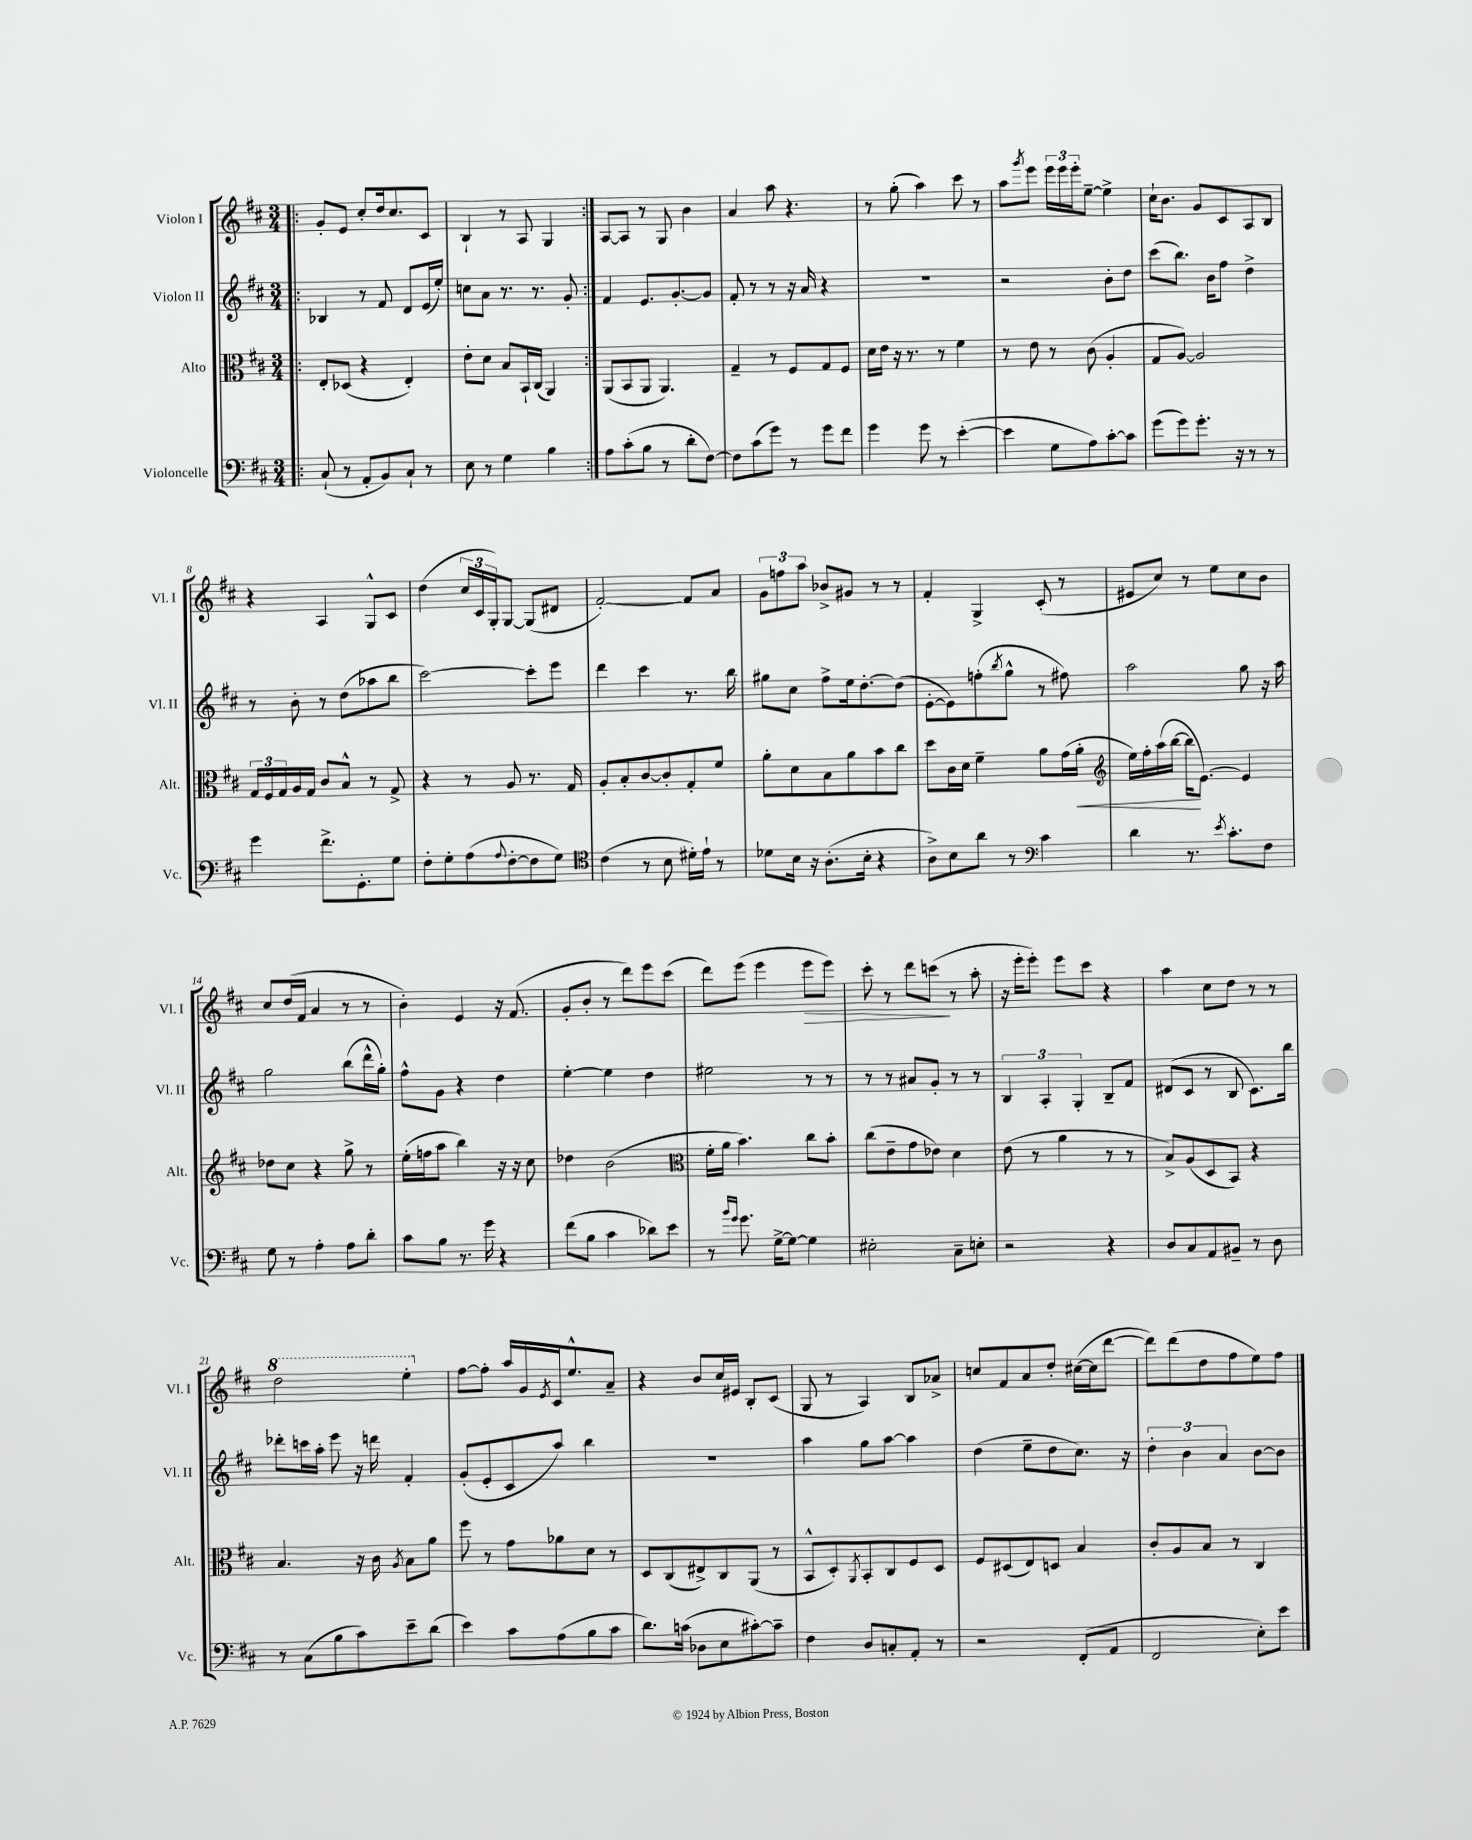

**kern	**kern	**kern	**kern
*staff4	*staff3	*staff2	*staff1
*clefF4	*clefC3	*clefG2	*clefG2
*k[f#c#]	*k[f#c#]	*k[f#c#]	*k[f#c#]
*M3/4	*M3/4	*M3/4	*M3/4
=!|:	=!|:	=!|:	=!|:
(8C#`	8E'	4B-	8g'
8r	(8D-	.	8e
8AA'	4r	8r	8cc#'
8BB)	.	8f#	16dd
.	.	.	8.cc#
8C#`	4E')	8d	.
8r	.	(16e	8c#
.	.	16ee')	.
=	=	=	=
8E	8e'	8cc	4B`
8r	8d	8a	.
4G	8B	8.r	8r
.	16BB`	.	8A
.	(16C#	8.r	.
4B	4AA)	.	4G
.	.	8g'	.
=:|!	=:|!	=:|!	=:|!
8A	(8AA	4f#	[8A
(8c#'	8BB	.	8A]
8B	8AA	8.e	8r
8r	4.AA)	.	8G
.	.	[8.g'	.
8d'	.	.	4b
[8F#)	.	8g]	.
=	=	=	=
8F#]	4G~	8f#'	4a
(8c#	.	8r	.
8g)	8r	8r	8aa
8r	8F#	16r	4.r
.	.	16a	.
8g	8G	4r	.
8f#	8F#	.	.
=	=	=	=
4g	16d	2.r	8r
.	16e	.	.
.	16r	.	(8gg'
.	8.r	.	.
8g	.	.	4aa)
8r	8r	.	.
([4e'	4f#	.	8ccc#
.	.	.	8r
=	=	=	=
4e]	8r	2r	8aa
.	.	.	8qggg
.	8e	.	8eee
8G	8r	.	24eee
.	.	.	24eee
.	.	.	24eee'
8A)	(8c#	.	[8ee~
[8c#'	4A'	8b'	4ee^]
8c#]	.	8dd	.
=	=	=	=
(8g	8G	(8ccc#	16cc#`
.	.	.	8.b
8g)	[8A)	8.bb)	.
8.g'	2A]	.	8g
.	.	16b	.
.	.	8ff#	8c#
16r	.	.	.
8r	.	4dd^	8A
8r	.	.	8B
=	=	=	=
4g	24G	8r	4r
.	24F#	.	.
.	24G	.	.
.	16A	8b'	.
.	16G	.	.
8.f#^	8c#	8r	4A
.	8B^^	(8dd	.
8.GG'	.	.	.
.	8r	8aa-	8G^^
8G	8G^	8bb	8c#
=	=	=	=
8F#'	4r	[2ccc#)	(4dd
8G'	.	.	.
(8A	8r	.	24cc#
.	.	.	24c#
.	.	.	24G')
8qqA	.	.	.
[8F#'	8A	.	[8G
8F#]	8.r	8ccc#']	(8G]
8G)	.	8eee	8d#
.	16G	.	.
=	=	=	=
*clefC4	*	*	*
(4c#	8A'	4ddd	[2f#')
.	8B'	.	.
8r	[8c#	4ccc#	.
8B	8c#']	.	.
16d#')	8G'	8.r	8f#]
16e`	.	.	.
8r	8f#	.	8a
.	.	16bb	.
=	=	=	=
8d-	8a'	8gg#	12g
.	.	.	12ff
16B	8d	8cc#	.
.	.	.	12aa
16r	.	.	.
(8.A'	8B	8ff#^	8b-^
.	8a	16ee	8g#
16B'	.	[8.dd'	.
4r	8b	.	8r
.	8cc#	(8dd]	8r
=	=	=	=
8A^)	8dd	[8e'	4f#'
8B	16c#	8e])	.
.	16d	.	.
8a	4f#~	(8ff'	4G^
.	.	8qbb	.
8r	.	8gg^^	.
*clefF4	*	*	*
4c#	8a	8r	(8c#'
.	(16g	8ff#)	8r
.	16a'	.	.
=	=	=	=
*	*clefG2	*	*
4d	16ee)	2aa	8e#
.	16ff#'	.	.
.	(16aa	.	8cc#)
.	[16bb	.	.
8.r	16bb]	.	8r
.	[8.e)	.	.
.	.	.	8ee
8qe	.	.	.
8.c#'	.	.	.
.	4e]	8gg	8cc#
8F#	.	16r	8b
.	.	16aa	.
=	=	=	=
8G	8dd-	2gg	8cc#
8r	8cc#	.	(16dd
.	.	.	16f#
4A'	4r	.	4a
8A	8gg^	(8bb	8r
8d'	8r	16ddd^^	8r
.	.	16gg')	.
=	=	=	=
8c#	(16ee'	8ff#^^	4b')
.	16ff	.	.
8B	8aa	8g	.
8.r	4bb)	4r	4e
16g	.	.	.
4r	16r	4dd	16r
.	16r	.	(8.f#
.	8cc#	.	.
=	=	=	=
(8f#	4dd-	[4ee'	8g'
8B	.	.	8b'
4c#	(2b	4ee]	8r
.	.	.	8ddd)
8d-)	.	4dd	8eee
8e	.	.	(8ccc#
=	=	=	=
*	*clefC3	*	*
8r	16f#'	2ee#	8ddd)
.	16a	.	.
16qqb	.	.	.
16qqg	.	.	.
8.g	4.b)	.	(8eee
.	.	.	4eee
[16G^	.	.	.
8G_	.	.	.
4G]	8cc#	8r	8eee
.	8b'	8r	8eee)
=	=	=	=
2E#'	(8cc#	8r	8ccc#'
.	8e~	8r	8r
.	8g	8a#	8ddd
.	8e-)	8g'	(8ccc
8C#~	4d	8r	8r
8E'	.	8r	8aa'
=	=	=	=
2r	(8e	6B	16r
.	.	.	16eee'
.	8r	.	8eee')
.	.	6A'	.
.	4a	.	8eee
.	.	6G'	.
.	.	.	8ccc#
4r	8r	8B~	4r
.	8r	8f#	.
=	=	=	=
8D	8B^)	(8d#	4aa
8C#	(8A	8c#	.
8AA	8D	8r	8cc#
8BB#~	8BB)	8B	8dd
8r	4r	8.c#)	8r
8D	.	.	8r
.	.	16bb	.
=	=	=	=
8r	4.B	8ddd-'	2ddd
(8C#	.	16ccc	.
.	.	16aa'	.
8B	.	8eee	.
8c#)	16r	16r	.
.	16c#	16ddd	.
.	8qA	.	.
8e~	8B	4f#'	4eee'
(8d	8a	.	.
=	=	=	=
4e)	8ff#	(8g'	[8ff#
.	8r	8e'	8ff#']
8c#	8g	8c#	16aa
.	.	.	16g
.	.	.	8qe
(8A	8a-	8aa)	16c#
.	.	.	8.ee^^
8B	8d	4bb	.
8c#	8r	.	8a~
=	=	=	=
8.d)	8D	2.r	4r
.	(8C#	.	.
(16c	.	.	.
8D-	8E#^)	.	8b
8E	8C#	.	16cc#
.	.	.	16e#
[8c#')	(8AA	.	8B'
8c#~]	8r	.	(8c#
=	=	=	=
4F#	8BB^^	4aa	8G
.	8D')	.	8r
.	8qAA	.	.
8D	8BB'	8gg	4A)
8C'	8C#	[8aa	.
8AA'	8F#	4aa]	8B
8r	8D	.	8a-^
=	=	=	=
2r	8F#	(4dd	8cc
.	(8D#	.	8f#
.	8E)	8ee~	8a
.	8D	8dd	8dd'
(8FF#'	4B	8.cc#)	([16cc#
.	.	.	16cc#]
8AA	.	.	[8ddd
.	.	16r	.
=	=	=	=
2FF#	8c#'	6dd'	8ddd])
.	8A	.	(8ddd
.	.	6b	.
.	8B	.	8dd
.	.	6a	.
.	8r	.	8ff#
8E')	4C#	[8b	8ee)
8e	.	8b]	8ff#
==	==	==	==
*-	*-	*-	*-
